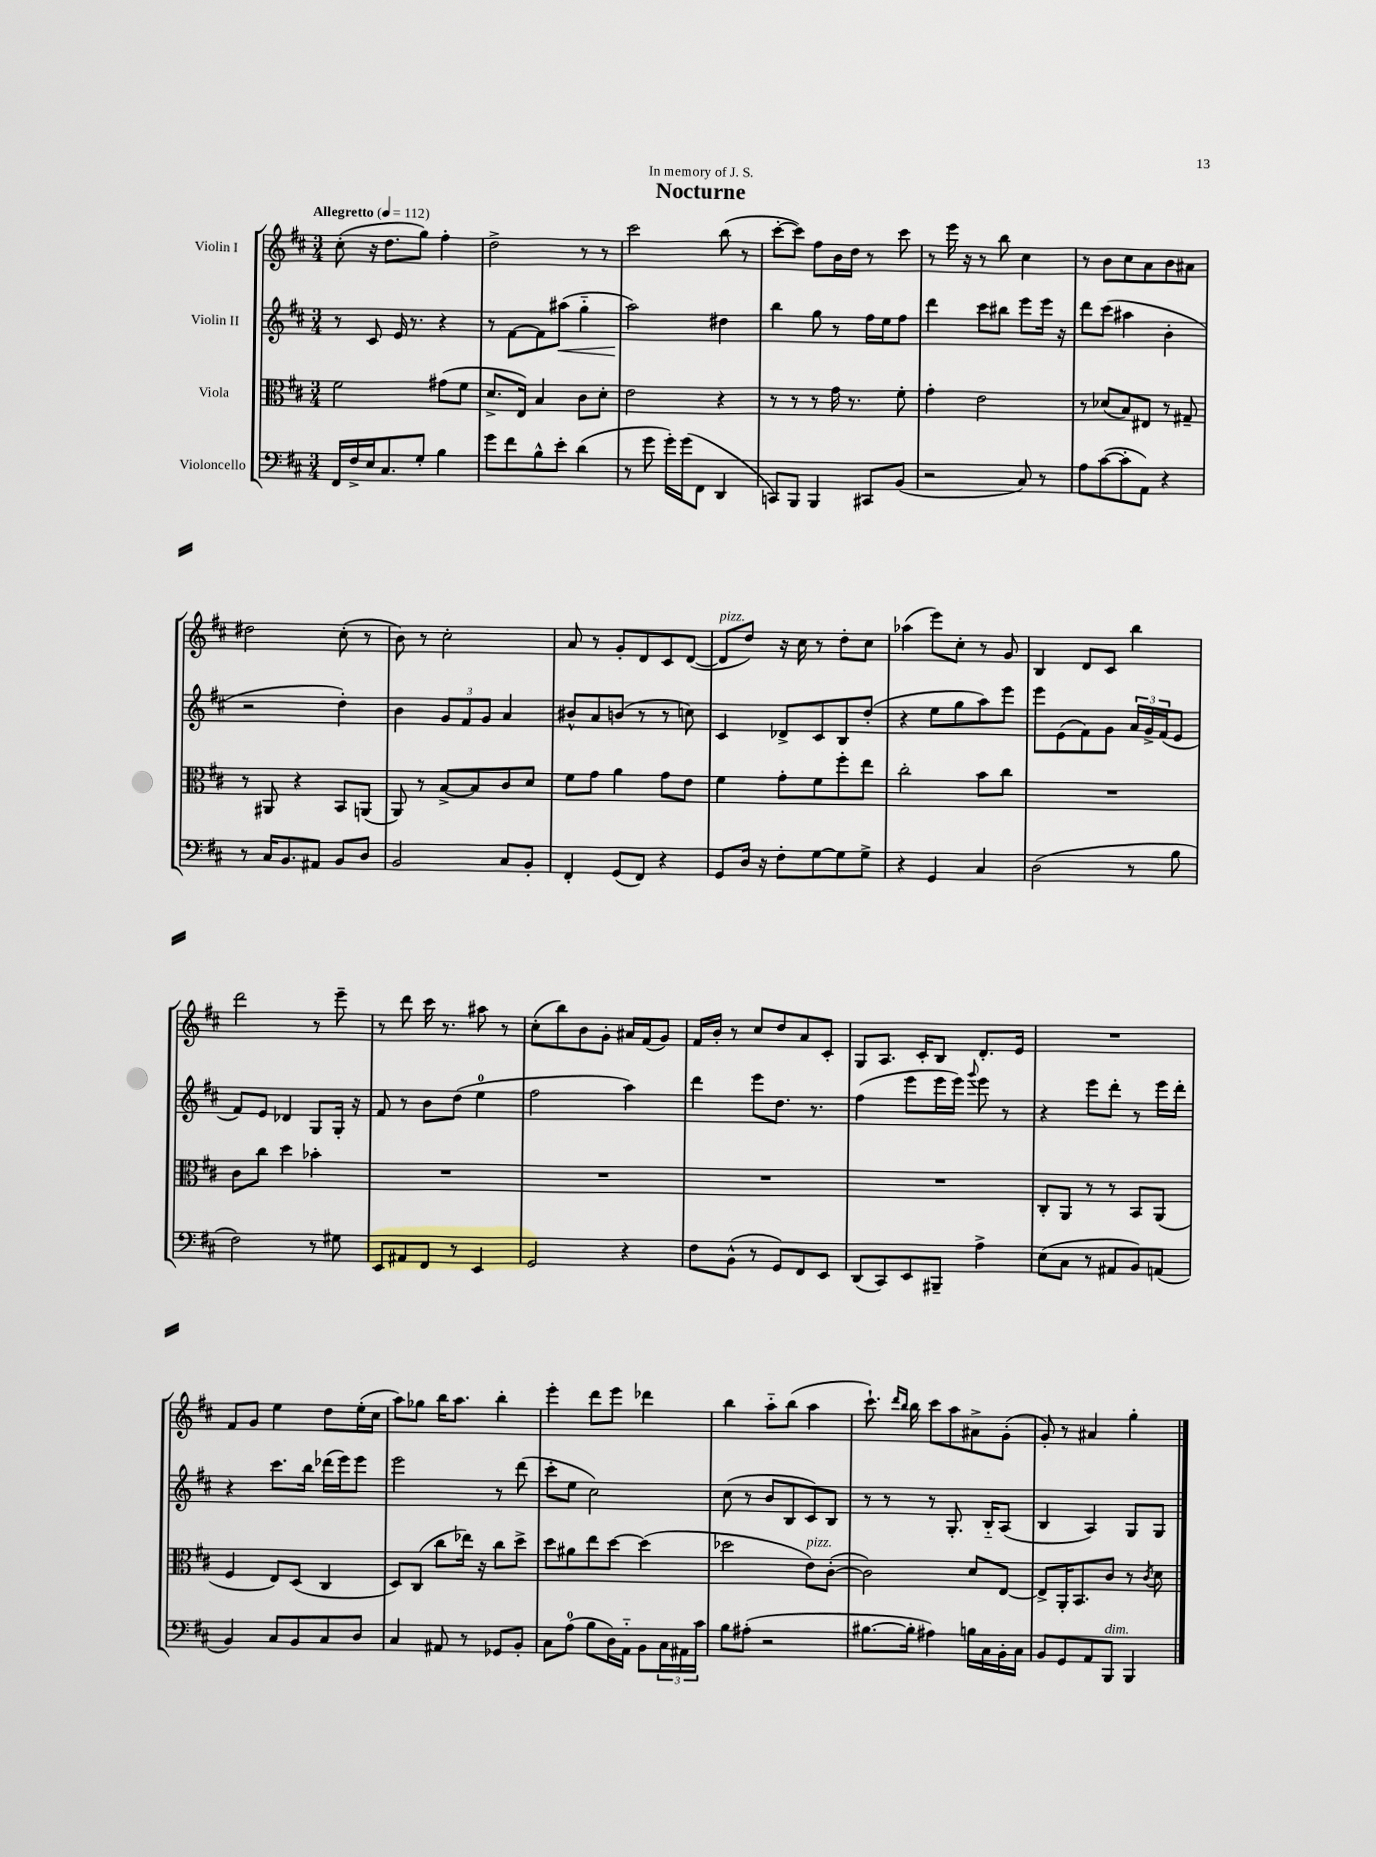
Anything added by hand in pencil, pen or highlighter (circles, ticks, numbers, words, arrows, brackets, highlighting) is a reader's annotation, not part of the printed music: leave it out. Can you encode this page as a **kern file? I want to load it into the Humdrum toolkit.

**kern	**kern	**kern	**dynam	**kern
*part4	*part3	*part2	*part2	*part1
*staff4	*staff3	*staff2	*staff2	*staff1
*I"Violoncello	*I"Viola	*I"Violin II	*	*I"Violin I
*clefF4	*clefC3	*clefG2	*	*clefG2
*k[f#c#]	*k[f#c#]	*k[f#c#]	*	*k[f#c#]
*M3/4	*M3/4	*M3/4	*	*M3/4
*MM112	*MM112	*MM112	*	*MM112
=1	=1	=1	=1	=1
!	!	!	!	!LO:TX:a:B:t=Allegretto
16FF#/LL	2f#\	8r	.	(8cc#'\
16F#^/	.	.	.	.
16E/J	.	8c#/	.	16r
8.C#/	.	.	.	8.dd\L
.	.	16e/	.	.
.	.	8.r	.	.
8G'/J	.	.	.	8gg\J)
4B\	(8g#X\L	4r	.	4ff#'\
.	8f#\J	.	.	.
=2	=2	=2	=2	=2
8g\L	8.d^/L	8r	.	2dd^\
8f#\	.	[8f#\L	.	.
.	16E/Jk)	.	.	.
8B^^\	4B/	8f#\]	.	.
!	!	!	!LO:HP:b	!
8e'\J	.	(8aa#X\J	<	.
(4d\	8c#\L	4gg\	.	8r
.	8d'\J	.	.	8r
=3	=3	=3	=3	=3
8r	2e\	2aa\)	.	2ccc#\
8g\	.	.	.	.
16g'\LL)	.	.	.	.
(16g\J	.	.	.	.
8FF#\J	.	.	.	.
4DD/	4r	4dd#X\	[	(8bb\
.	.	.	.	8r
=4	=4	=4	=4	=4
8CCn/L)	8r	4bb\	.	[8ccc#'\L
8BBB/J	8r	.	.	8ccc#\J])
4BBB/	8r	8gg\	.	8ff#\L
.	16g\	8r	.	16b\L
.	8.r	.	.	16dd\JJ
8CC#X/L	.	16ff#\LL	.	8r
.	.	16ee\J	.	.
(8BB/J	8f#'\	8ff#\J	.	8ccc#\
=5	=5	=5	=5	=5
2r	4g'\	4ddd\	.	8r
.	.	.	.	16eee\
.	.	.	.	16r
.	2e\	8ccc#\L	.	8r
.	.	8bb#X\J	.	8bb\
8C#/)	.	8eee\L	.	4cc#\
8r	.	16eee\Jk	.	.
.	.	16r	.	.
=6	=6	=6	=6	=6
8A\L	8r	8ddd\L	.	8r
([8c#\	(8d-X/L	(8ccc#\J	.	8b\L
8c#'\]	8B/)	4aa#X\	.	8cc#\
8AA\J)	8E#X/J	.	.	8a\
4r	8r	4b'\	.	8b\
.	8G#X~/	.	.	8a#X\J
!!LO:LB:g=z
=7	=7	=7	=7	=7
8r	8r	2r	.	2dd#X\
16C#/KL	8AA#X/	.	.	.
8.BB/	.	.	.	.
.	4r	.	.	.
8AA#X/J	.	.	.	.
8BB/L	8BB/L	4dd'\)	.	(8cc#'\
8D/J	(8AAn/J	.	.	8r
=8	=8	=8	=8	=8
2BB/	8AA/)	4b\	.	8b\)
.	8r	.	.	8r
.	[8B^/L	12g/L	.	2cc#'\
.	.	12f#/	.	.
.	8B/]	.	.	.
.	.	12g/J	.	.
8C#/L	8c#/	4a/	.	.
8BB'/J	8d/J	.	.	.
=9	=9	=9	=9	=9
4FF#'/	8f#\L	8b#X^^/L	.	8a/
.	8g\J	8a/	.	8r
(8GG/L	4a\	(8bn/J	.	8g'/L
8FF#/J)	.	8r	.	8d/
4r	8g\L	8r	.	8c#/
.	8e\J	8ccn\)	.	([8d/J
=10	=10	=10	=10	=10
!	!	!	!	!LO:TX:a:i:t=pizz.
8GG/L	4f#\	4c#/	.	8d/L]
16D/Jk	.	.	.	8dd/J)
16r	.	.	.	.
8F#'\L	8g'\L	8d-X^/L	.	16r
.	.	.	.	16cc#\
[8G\	8f#\	8c#/	.	8r
8G\]	8ff#'\	8B/	.	8dd'\L
8G^\J	8ee\J	(8dd'/J	.	8cc#\J
=11	=11	=11	=11	=11
4r	2cc#'\	4r	.	(4aa-X\
4GG/	.	8ee\L	.	8eee\L)
.	.	8gg\	.	8cc#'\J
4C#/	8b\L	8aa\)	.	8r
.	8cc#\J	8eee\J	.	8g/
=12	=12	=12	=12	=12
(2D\	2.r	8eee\L	.	4B/
.	.	(8e\	.	.
.	.	8f#\)	.	8d/L
.	.	8g\J	.	8c#/J
8r	.	24a/LL	.	4bb\
.	.	24g^/	.	.
.	.	(24f#/J	.	.
8B\	.	8e/J	.	.
!!LO:LB:g=z
=13	=13	=13	=13	=13
2F#\)	8c#\L	8f#/L)	.	2ddd\
.	8cc#\J	8e/J	.	.
.	4dd\	4d-X/	.	.
8r	4b-X'\	8G/L	.	8r
8G#X\	.	16G'/Jk	.	8eee~\
.	.	16r	.	.
=14	=14	=14	=14	=14
8EE/L	2.r	8f#/	.	8r
8AA#X/	.	8r	.	8ddd\
8FF#/J	.	8b\L	.	16ccc#\
.	.	.	.	8.r
8r	.	(8dd\J	.	.
4EE/	.	4ee\	.	8aa#X\
.	.	.	.	8r
=15	=15	=15	=15	=15
2GG/	2.r	2ff#\	.	(8cc#'\L
.	.	.	.	8bb\)
.	.	.	.	8b\
.	.	.	.	8g'\J
4r	.	4aa\)	.	16a#X/LL
.	.	.	.	(16f#/J
.	.	.	.	8g/J)
=16	=16	=16	=16	=16
8F#\L	2.r	4ddd\	.	16f#/LL
.	.	.	.	16b'/JJ
(8BB^^\J	.	.	.	8r
8r	.	8eee\L	.	8cc#/L
8GG/L)	.	8.dd\J	.	8dd/
8FF#/	.	.	.	8a/
.	.	8.r	.	.
8EE/J	.	.	.	8c#'/J
=17	=17	=17	=17	=17
(8DD/L	2.r	(4ff#\	.	8G/L
8CC#/)	.	.	.	8.A/J
8EE/	.	8eee\L	.	.
.	.	.	.	16c#'/KL
8BBB#X~/J	.	16eee\L	.	8B/J
.	.	16eee\JJ)	.	.
.	.	8qqggg/	.	.
4A^\	.	8eee\	.	8.d'/L
.	.	8r	.	.
.	.	.	.	16e/Jk
=18	=18	=18	=18	=18
(8E\L	8C#'/L	4r	.	2.r
8C#\J	8AA/J	.	.	.
8r	8r	8eee\L	.	.
8AA#X/L	8r	8ddd'\J	.	.
8BB/)	8BB/L	8r	.	.
(8AAn/J	(8AA/J	16eee\LL	.	.
.	.	16ddd'\JJ	.	.
!!LO:LB:g=z
=19	=19	=19	=19	=19
4BB/)	4F#/	4r	.	8f#/L
.	.	.	.	8g/J
8C#/L	8E/L)	8.ccc#\L	.	4ee\
8BB/	(8D/J	.	.	.
.	.	16bb\Jk	.	.
8C#/	4C#/	(16ddd-X\LL	.	8dd\L
.	.	16eee\J)	.	.
8D/J	.	8eee\J	.	(16ee'\L
.	.	.	.	16cc#\JJ
=20	=20	=20	=20	=20
4C#/	8D/L)	2eee\	.	8aa\L)
.	(8C#/J	.	.	8gg-X\J
8AA#X/	8cc#\L	.	.	16bb\KL
.	.	.	.	8.aa\J
8r	16ee-X\Jk)	.	.	.
.	16r	.	.	.
8GG-X/L	8cc#\L	8r	.	4bb'\
8BB'/J	8dd^\J	(8ddd\	.	.
=21	=21	=21	=21	=21
8C#\L	8dd\L	8ccc#'\L	.	4eee'\
(8A\J	8a#X\	8ee\J	.	.
8B\L	8ee\	2cc#\)	.	8ddd\L
16D\L)	[8dd\J	.	.	8eee\J
16AA\JJ	.	.	.	.
8BB\L	(4dd\]	.	.	4ddd-X\
24C#\L	.	.	.	.
24AA#X\	.	.	.	.
24c#\JJ	.	.	.	.
=22	=22	=22	=22	=22
8B\L	2dd-X\	(8cc#\	.	4bb\
(8A#X'\J	.	8r	.	.
2r	.	8b/L	.	8aa\L
.	.	8B/	.	(8bb\J
!	!LO:TX:a:i:t=pizz.	!	!	!
.	8e\L)	8c#/)	.	4aa\
.	([8c#'\J	8B/J	.	.
=23	=23	=23	=23	=23
[8.B#X\L	2c#\])	8r	.	8.ccc#`\)
.	.	8r	.	.
.	.	.	.	16qqddd/LL
.	.	.	.	16qqbb/JJ
16B#'\Jk]	.	.	.	16bb\
4A#X\)	.	8r	.	8ccc#\L
.	.	8.G'/	.	8aa\
16Bn\LL	8d/L	.	.	8a#X^\
16C#\	.	16B/KL	.	.
16BB'\	[8E/J	(8A/J	.	(8g'\J
16C#\JJ	.	.	.	.
=24	=24	=24	=24	=24
8BB/L	8E^/L]	4B/	.	8g'/)
8GG/	16AA'/K	.	.	8r
.	8.BB/	.	.	.
8AA/	.	4A/)	.	4a#X/
!LO:TX:a:i:t=dim.	!	!	!	!
8BBB/J	8c#/J	.	.	.
4BBB/	8r	8G/L	.	4gg'\
.	8qc#/	.	.	.
.	8d\	8G/J	.	.
==	==	==	==	==
*-	*-	*-	*-	*-
